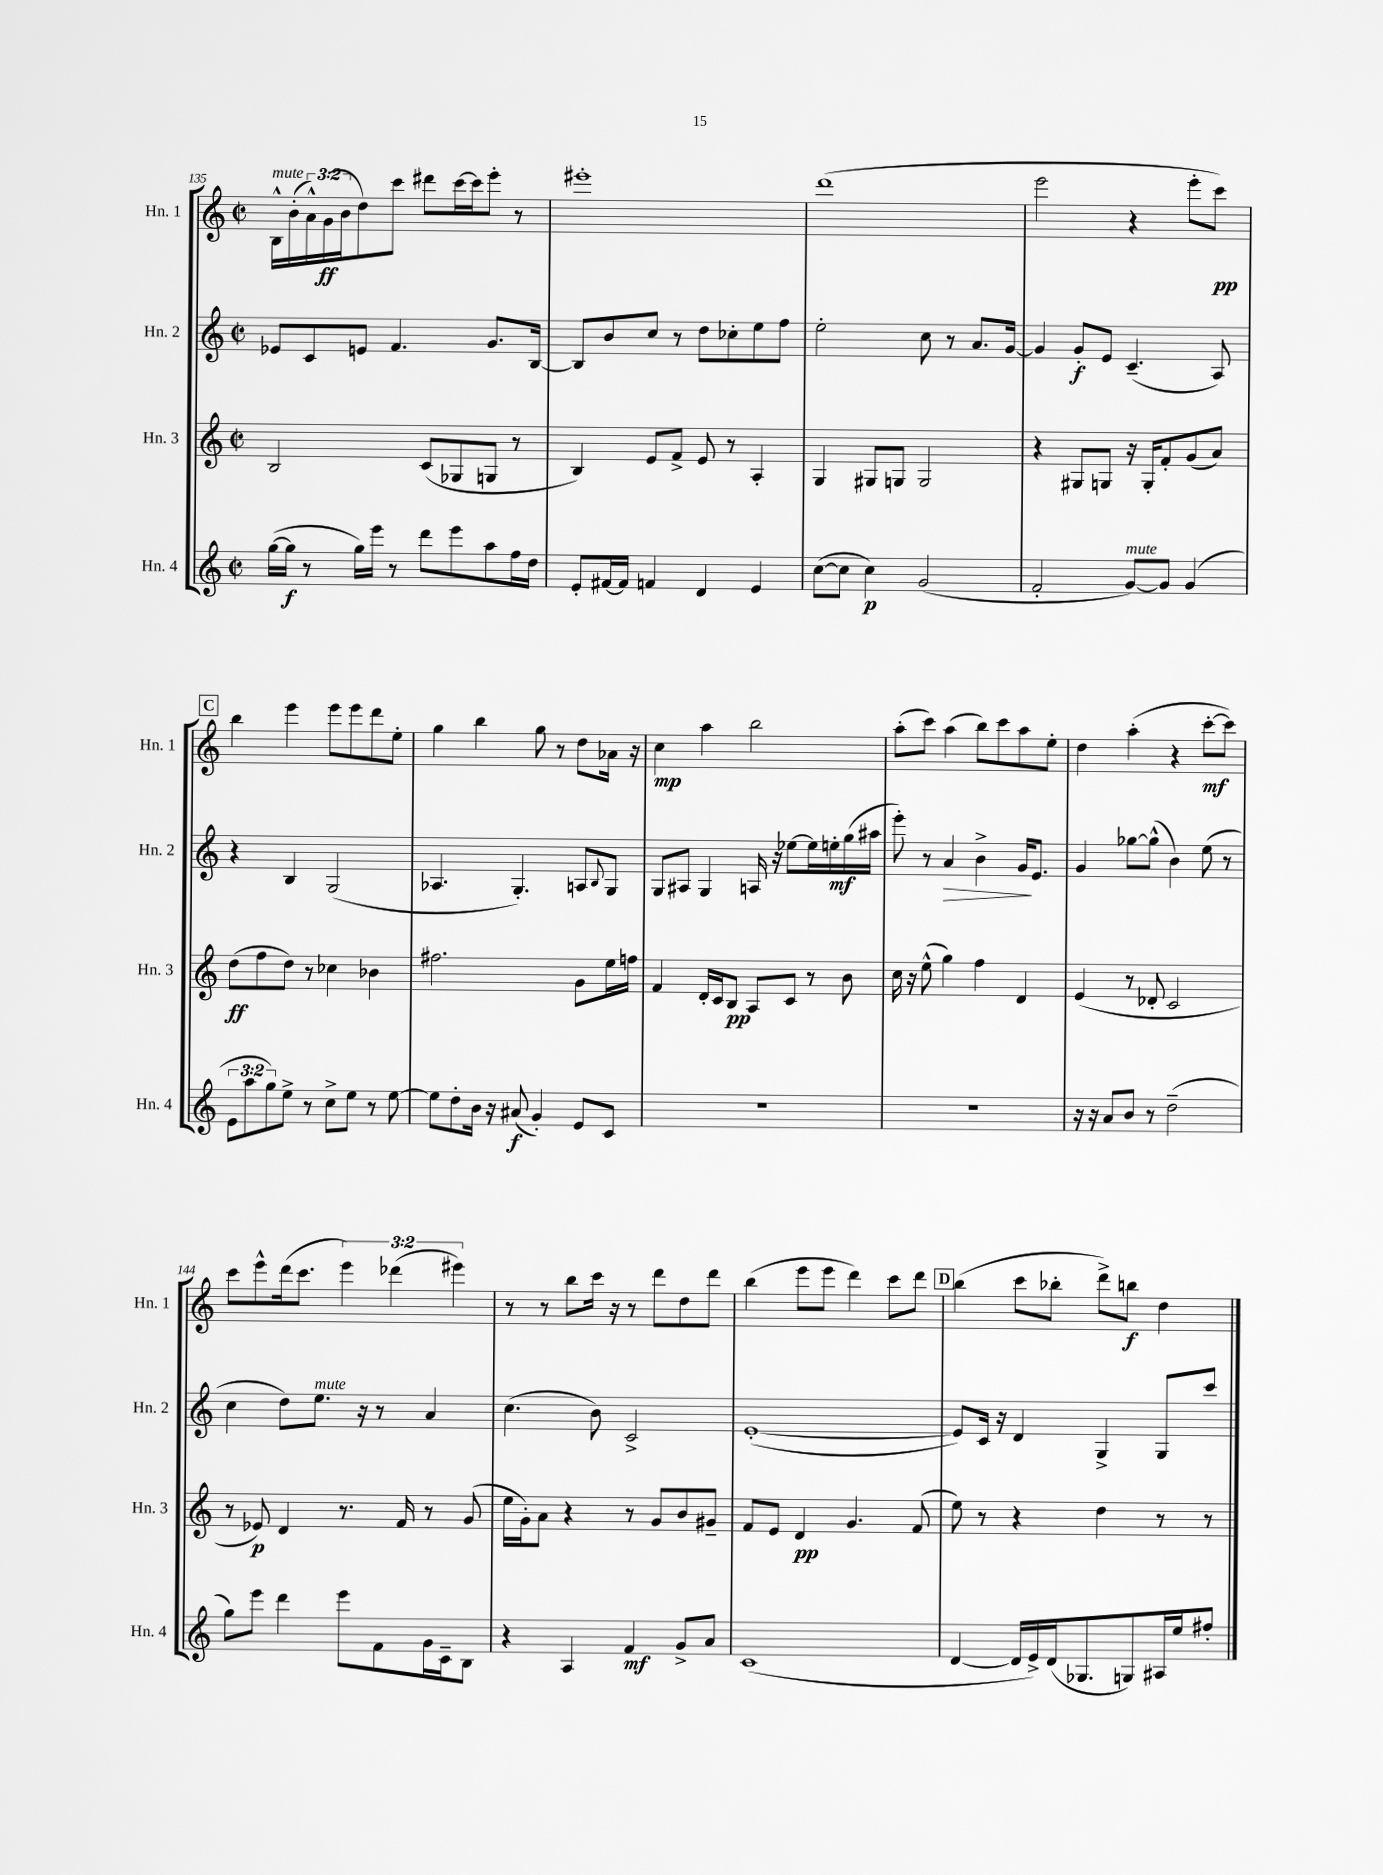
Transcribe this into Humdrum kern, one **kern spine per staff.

**kern	**kern	**kern	**kern
*staff4	*staff3	*staff2	*staff1
*clefG2	*clefG2	*clefG2	*clefG2
*k[]	*k[]	*k[]	*k[]
*M2/2	*M2/2	*M2/2	*M2/2
*met(c|)	*met(c|)	*met(c|)	*met(c|)
([16gg	2B	8e-	16B^^
16gg]	.	.	(16b'
8r	.	8c	24a^^)
.	.	.	(24g
.	.	.	24b
16gg)	.	8e	8dd)
16eee	.	.	.
8r	.	4.f	8ccc
8ddd	(8c	.	8ddd#
8eee	8G-	.	[16ccc
.	.	.	16ccc]
8aa	8G	8.g	8eee'
16ff	8r	.	8r
16dd	.	[16B	.
=	=	=	=
8e'	4B)	8B]	1eee#'
[16f#	.	8b	.
16f#]	.	.	.
4f	8e	8cc	.
.	8f^	8r	.
4d	8e	8dd	.
.	8r	8cc-'	.
4e	4A'	8ee	.
.	.	8ff	.
=	=	=	=
([8cc	4G	2ee'	(1ddd
8cc]	.	.	.
4cc)	8G#	.	.
.	8G	.	.
(2g	2G	8cc	.
.	.	8r	.
.	.	8.a	.
.	.	[16g	.
=	=	=	=
2f'	4r	4g]	2eee
.	8G#	8g'	.
.	8G	8e	.
[8g)	16r	(4.c~	4r
.	16G'	.	.
8g]	8f'	.	.
(4g	(8g	.	8eee'
.	8a)	8A)	8ccc)
=	=	=	=
12e	(8dd	4r	4bb
12aa	.	.	.
.	8ff	.	.
12gg)	.	.	.
8ee^	8dd)	4B	4eee
8r	8r	.	.
8cc^	4cc-	(2G	8eee
8ee	.	.	8eee
8r	4b-	.	8ddd
[8ee	.	.	8ee'
=	=	=	=
8ee]	2.ff#	4.A-	4gg
8dd'	.	.	.
16b	.	.	4bb
16r	.	.	.
(8a#	.	4.G')	.
4g')	.	.	8gg
.	.	.	8r
8e	8g	8A	8dd
.	.	8qqB	.
8c	16ee	8G	16a-
.	16ff	.	16r
=	=	=	=
1r	4f	8G	4cc
.	.	8A#	.
.	16d'	4G	4aa
.	16c	.	.
.	8B	.	.
.	8A	16A	2bb
.	.	16r	.
.	8c	[8ee-	.
.	8r	16ee-]	.
.	.	16ee'	.
.	8b	(16gg	.
.	.	16aa#	.
=	=	=	=
1r	16cc	8eee')	(8aa'
.	16r	.	.
.	(8ee^^	8r	8ccc)
.	4gg)	4a	(4aa
.	4ff	4b^	8bb)
.	.	.	8ccc
.	4d	16g	8aa
.	.	8.e	.
.	.	.	8ee'
=	=	=	=
16r	(4e	4g	4dd
16r	.	.	.
8a	.	.	.
8b	8r	[8gg-	(4aa'
8r	8d-'	(8gg-^^]	.
(2dd~	2c	4b)	4r
.	.	(8ee	[8ccc'
.	.	8r	8ccc])
=	=	=	=
8gg)	8r	4cc	8ccc
8eee	8e-)	.	8eee^^
4ddd	4d	8dd)	(16ddd
.	.	.	8.ccc
.	.	8.ee	.
8eee	8.r	.	6eee)
.	.	16r	.
8f	.	8r	.
.	.	.	(6ddd-
.	16f	.	.
16g	8r	4a	.
16c~	.	.	.
.	.	.	6eee#)
8B	(8g	.	.
=	=	=	=
4r	16ee	(4.cc	8r
.	16g')	.	.
.	8a	.	8r
4A	4r	.	8bb
.	.	8b)	16ccc
.	.	.	16r
4f	8r	2c^	8r
.	8g	.	8ddd
8g^	8b	.	8dd
8a	8g#~	.	8ddd
=	=	=	=
(1c	8f	([1e'	(4bb
.	8e	.	.
.	4d	.	8eee
.	.	.	8eee
.	4.g	.	4ddd)
.	.	.	8ccc
.	(8f	.	8ddd
=	=	=	=
[4d	8ee)	8e])	(4bb
.	8r	16c	.
.	.	16r	.
16d]	4r	4d	8ccc
16e^)	.	.	.
(16d	.	.	8bb-'
8.G-	.	.	.
.	4dd	4G^	8ddd^)
8G)	.	.	8bb
16A#	8r	8G	4dd
16ee	.	.	.
8ff#'	8r	8ccc	.
==	==	==	==
*-	*-	*-	*-
